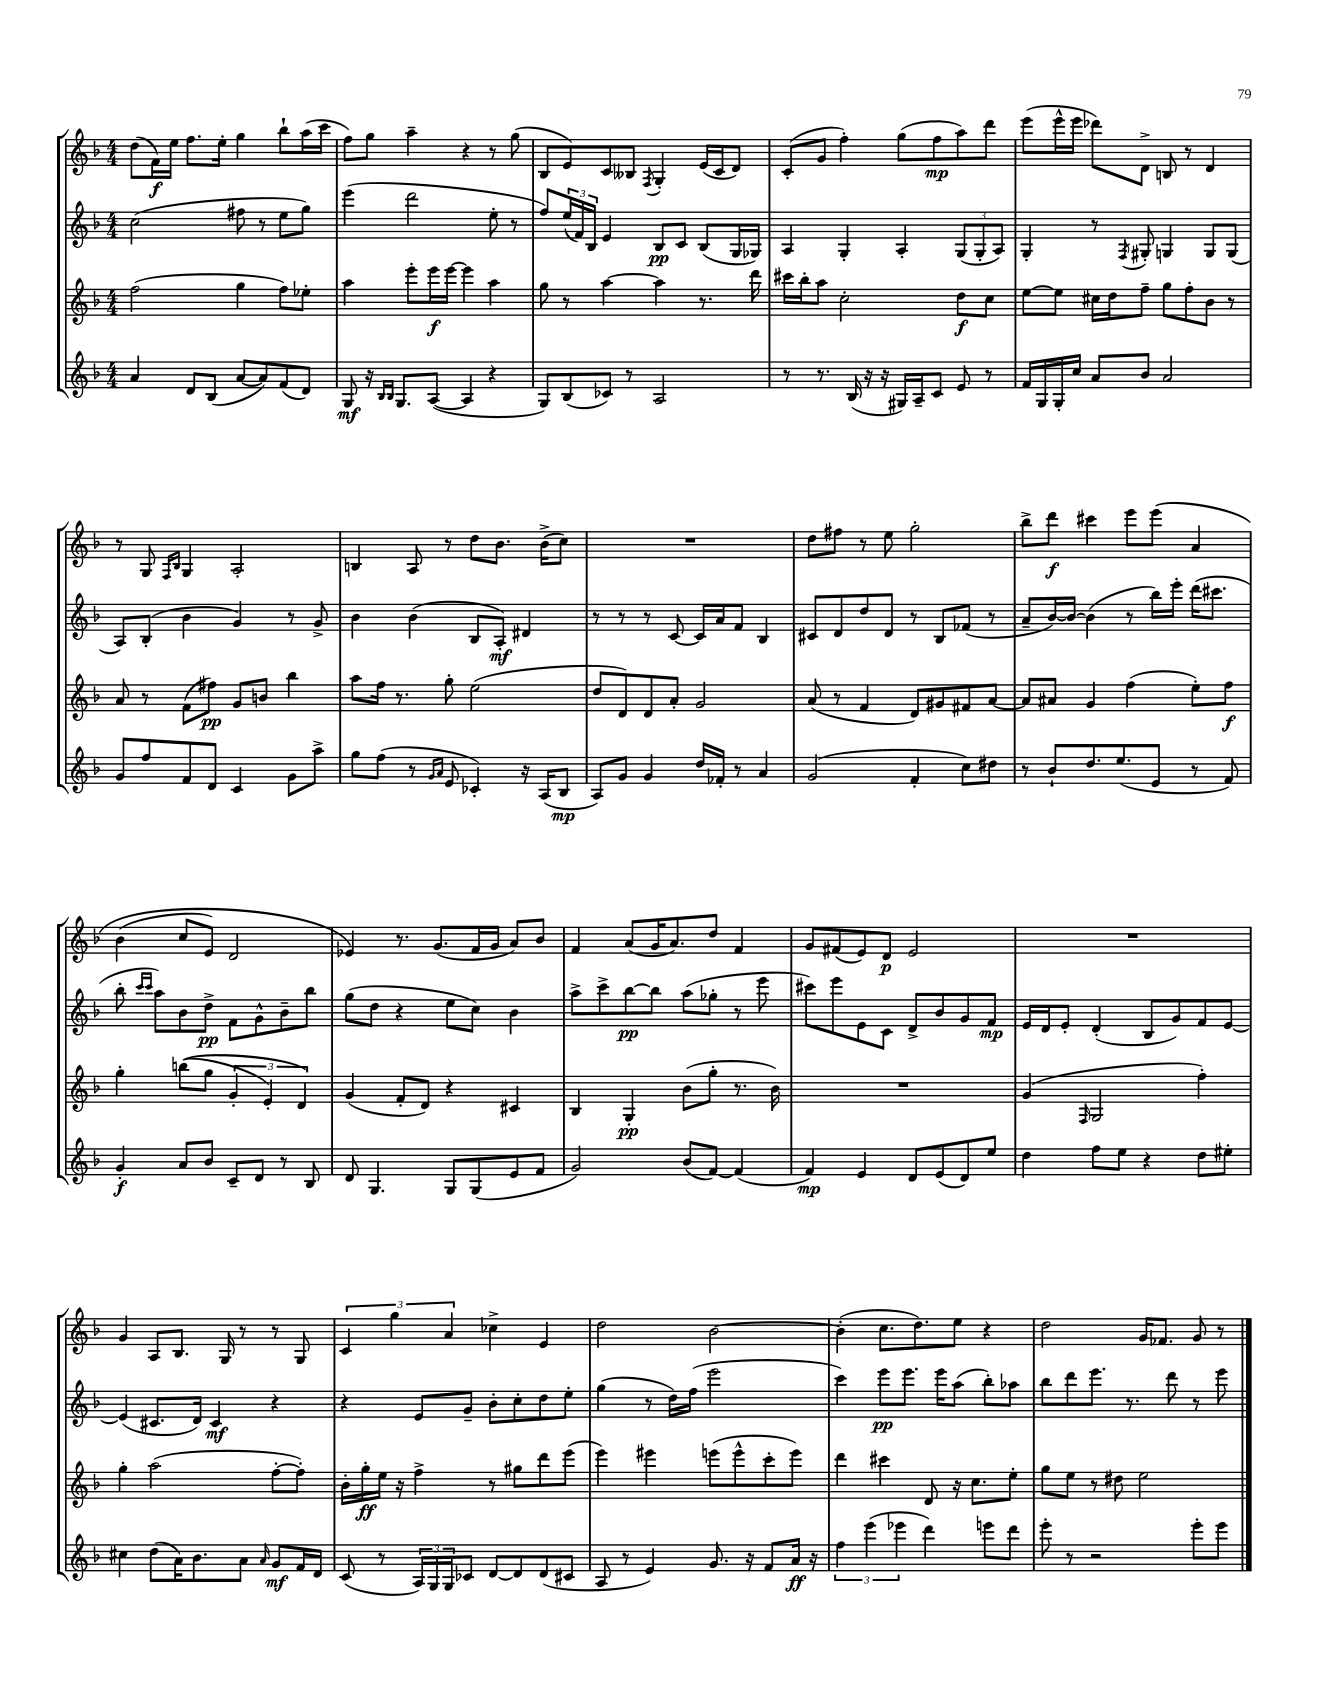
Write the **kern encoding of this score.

**kern	**kern	**kern	**kern
*staff4	*staff3	*staff2	*staff1
*clefG2	*clefG2	*clefG2	*clefG2
*k[b-]	*k[b-]	*k[b-]	*k[b-]
*M4/4	*M4/4	*M4/4	*M4/4
4a	(2ff	(2cc	(8dd
.	.	.	16f)
.	.	.	16ee
8d	.	.	8.ff
(8B-	.	.	.
.	.	.	16ee'
[8a	4gg	8ff#	4gg
8a])	.	8r	.
(8f	8ff)	8ee	8bb-`
8d)	8ee-'	8gg)	(16aa
.	.	.	16ccc
=	=	=	=
8G	4aa	(4eee	8ff)
16r	.	.	8gg
16qqB-	.	.	.
16qqB-	.	.	.
8.G	.	.	.
.	8eee'	2ddd	4aa~
([8A	16eee	.	.
.	[16eee	.	.
4A]	4eee]	.	4r
4r	4aa	8ee'	8r
.	.	8r	(8gg
=	=	=	=
8G)	8gg	8ff)	8B-
(8B-	8r	(24ee	8e)
.	.	24f)	.
.	.	24B-	.
8c-)	[4aa	4e	8c
8r	.	.	8B--
.	.	.	8qF
2A	4aa]	8B-	4G'
.	.	8c	.
.	8.r	(8B-	(16e
.	.	.	16c
.	.	16G	8d)
.	16ddd	16G-)	.
=	=	=	=
8r	16ccc#	4A	(8c'
.	16bb-'	.	.
8.r	8aa	.	8g
.	2cc'	4G'	4ff')
(16B-	.	.	.
16r	.	.	.
16r	.	.	.
16G#)	.	4A'	(8gg
16A~	.	.	.
8c	.	.	8ff
8e	8dd	(12G	8aa)
.	.	12G'	.
8r	8cc	.	8ddd
.	.	12A)	.
=	=	=	=
16f	[8ee	4G'	(8eee
16G	.	.	.
16G'	8ee]	.	16eee^^
16cc	.	.	16eee
8a	16cc#	8r	8ddd-)
.	16dd	.	.
.	.	8qF	.
8b-	8ff~	8G#'	8d^
2a	8gg	4G	8B
.	8ff'	.	8r
.	8b-	8G	4d
.	8r	(8G	.
=	=	=	=
8g	8a	8A)	8r
8ff	8r	(8B-'	8G
.	.	.	16qqF
.	.	.	16qqB-
8f	(8f	4b-	4G
8d	8ff#)	.	.
4c	8g	4g)	2A'
.	8b	.	.
8g	4bb-	8r	.
8aa^	.	8g^	.
=	=	=	=
8gg	8aa	4b-	4B
(8ff	16ff	.	.
.	8.r	.	.
8r	.	(4b-	8A
16qqg	.	.	.
16qqa	.	.	.
8e	8gg'	.	8r
4c-')	(2ee	8B-	8dd
.	.	8A')	8.b-
16r	.	4d#	.
(16A	.	.	(16b-^
8B-	.	.	8cc)
=	=	=	=
8A)	8dd	8r	1r
8g	8d)	8r	.
4g	8d	8r	.
.	8a'	[8c	.
16dd	2g	16c]	.
16f-'	.	16a	.
8r	.	8f	.
4a	.	4B-	.
=	=	=	=
(2g	(8a	8c#	8dd
.	8r	8d	8ff#
.	4f	8dd	8r
.	.	8d	8ee
4f'	8d)	8r	2gg'
.	8g#	8B-	.
8cc)	8f#	(8f-	.
8dd#	[8a	8r	.
=	=	=	=
8r	8a]	8a~	8bb-^
8b-`	8a#	[16b-)	8ddd
.	.	16b-_	.
8.dd	4g	(4b-]	4ccc#
(8.ee	.	.	.
.	(4ff	8r	8eee
8e	.	16bb-)	&(8eee
.	.	16eee'	.
8r	8ee')	(16ddd	4a
.	.	8.ccc#	.
8f)	8ff	.	.
=	=	=	=
4g'	4gg'	8bb-'	(4b-
.	.	16qqccc	.
.	.	16qqccc	.
.	.	8aa)	.
8a	&((8bb	8b-	8cc
8b-	8gg	8dd^	8e)
8c~	6g'	8f	2d
8d	.	8g^^	.
.	6e')	.	.
8r	.	8b-~	.
.	6d&)	.	.
8B-	.	8bb-	.
=	=	=	=
8d	(4g	(8gg	4e-&)
4.G	.	8dd	.
.	8f'	4r	8.r
.	8d)	.	.
.	.	.	(8.g
8G	4r	8ee	.
(8G	.	8cc)	16f
.	.	.	16g
8e	4c#	4b-	8a)
8f	.	.	8b-
=	=	=	=
2g)	4B-	8aa^	4f
.	.	8ccc^	.
.	4G'	[8bb-	(8a
.	.	8bb-]	16g
.	.	.	8.a)
(8b-	(8b-	(8aa	.
[8f)	8gg'	8gg-'	8dd
(4f]	8.r	8r	4f
.	.	8eee	.
.	16b-)	.	.
=	=	=	=
4f)	1r	8ccc#)	8g
.	.	8eee	(8f#
4e	.	8e	8e)
.	.	8c	8d
8d	.	8d^	2e
(8e	.	8b-	.
8d)	.	8g	.
8ee	.	8f	.
=	=	=	=
4dd	(4g	16e	1r
.	.	16d	.
.	.	8e'	.
.	16qqF	.	.
8ff	2G	(4d'	.
8ee	.	.	.
4r	.	8B-	.
.	.	8g)	.
8dd	4ff')	8f	.
8ee#'	.	[8e	.
=	=	=	=
4cc#	4gg'	(4e]	4g
(8dd	(2aa	8.c#	8A
16a)	.	.	8.B-
8.b-	.	16d)	.
.	.	4c#	.
.	.	.	16G
8a	.	.	8r
16qqa	.	.	.
8g	[8ff'	4r	8r
16f	8ff'])	.	8G
16d	.	.	.
=	=	=	=
(8c	16b-'	4r	6c
.	16gg'	.	.
8r	16ee	.	.
.	.	.	6gg
.	16r	.	.
24A)	4ff^	8e	.
24G	.	.	.
24G	.	.	6a
8c-	.	8g~	.
[8d	8r	8b-'	4cc-^
8d]	8gg#	8cc'	.
(8d	8ddd	8dd	4e
8c#	(8eee	8ee'	.
=	=	=	=
8A	4eee)	(4gg	2dd
8r	.	.	.
4e)	4eee#	8r	.
.	.	16dd)	.
.	.	(16ff	.
8.g	(8eee	2eee	[2b-
.	8eee^^	.	.
16r	.	.	.
8f	8ccc'	.	.
16a	8eee)	.	.
16r	.	.	.
=	=	=	=
6ff	4ddd	4ccc)	(4b-']
(6eee	.	.	.
.	4ccc#	8eee	8.cc
6eee-	.	.	.
.	.	8.eee	.
.	.	.	8.dd)
4ddd)	8d	.	.
.	.	16eee	.
.	16r	(8aa	8ee
.	8.cc	.	.
8eee	.	8bb-')	4r
8ddd	8ee'	8aa-	.
=	=	=	=
8eee'	8gg	8bb-	2dd
8r	8ee	8ddd	.
2r	8r	8.eee	.
.	8dd#	.	.
.	.	8.r	.
.	2ee	.	16g
.	.	.	8.f-
.	.	8ddd	.
8eee'	.	8r	8g
8eee	.	8eee	8r
==	==	==	==
*-	*-	*-	*-
